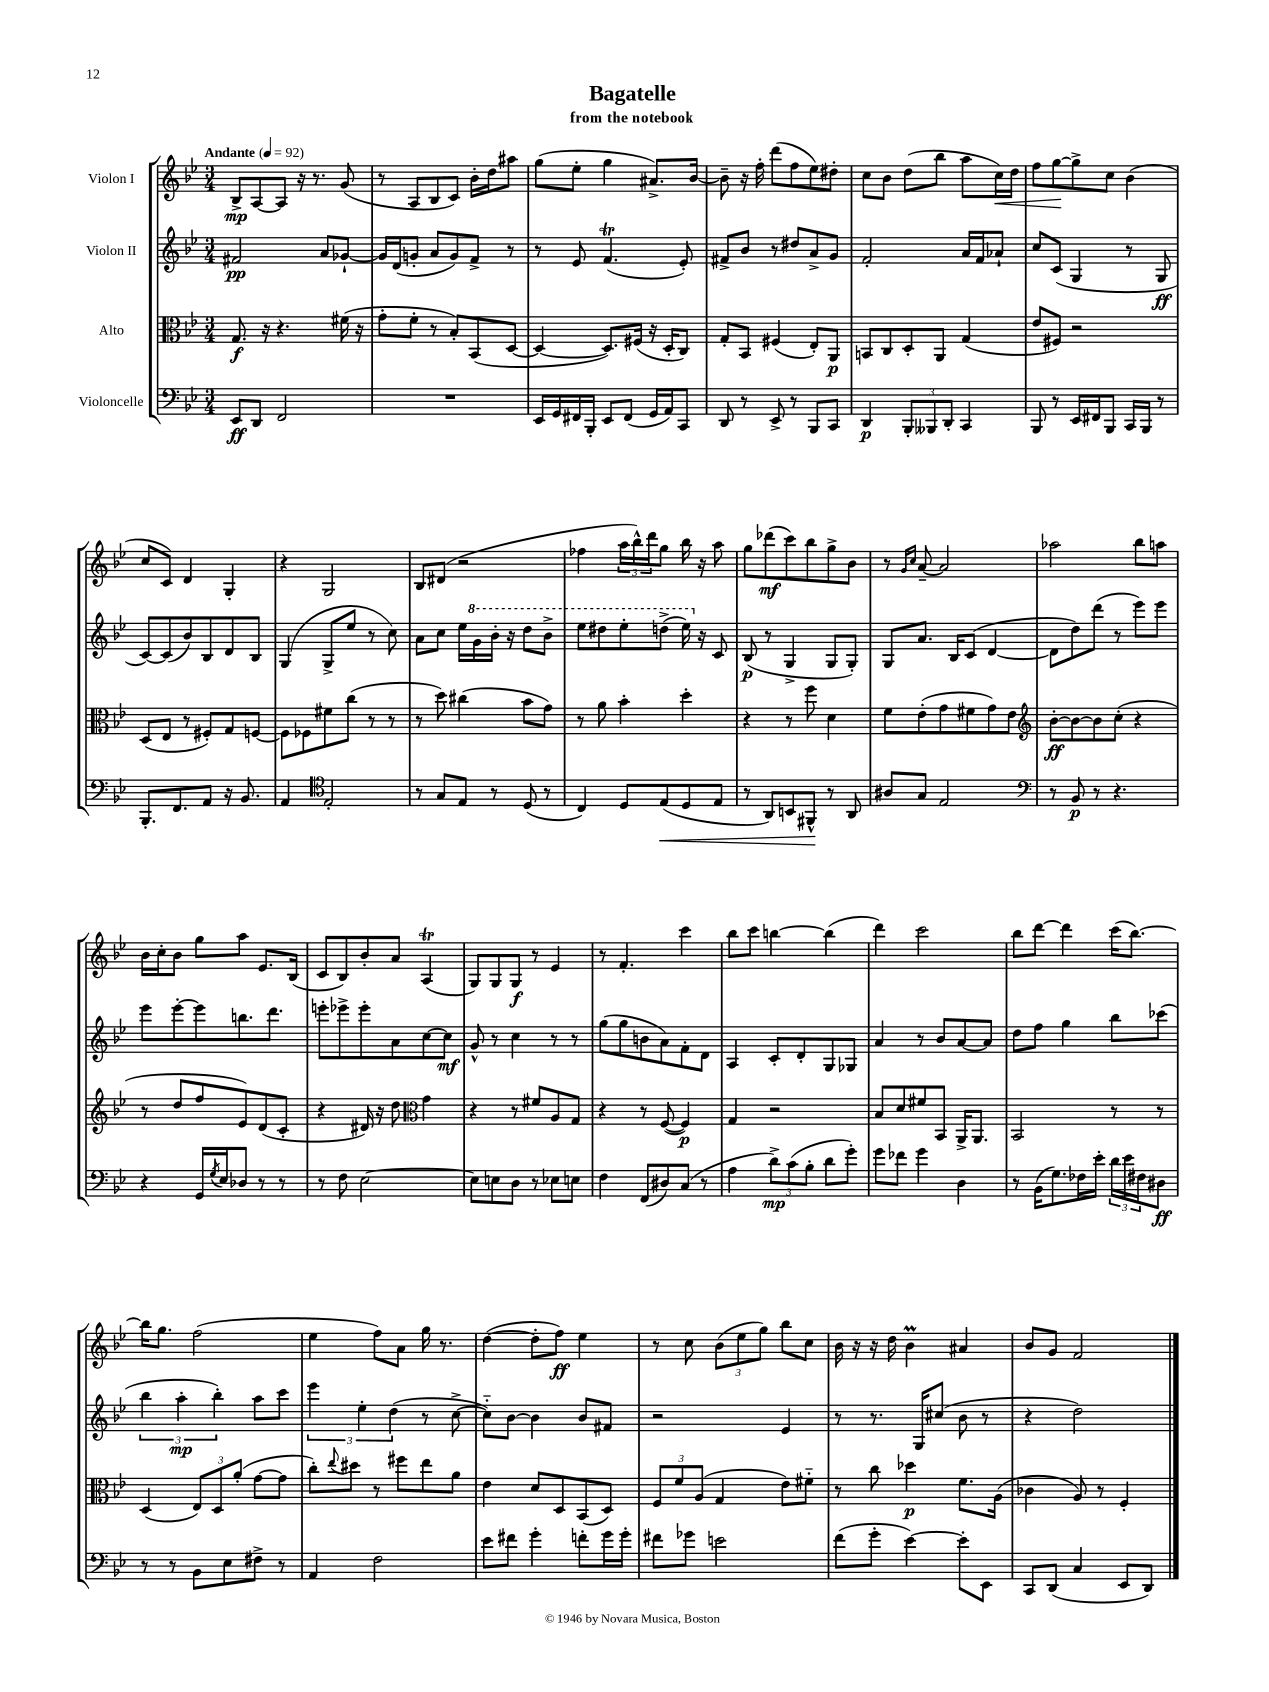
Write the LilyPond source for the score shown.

\header { title = "Bagatelle" subtitle = "from the notebook" }
<<
\new StaffGroup <<
\new Staff = "s0" \with { instrumentName = "Violon I" } {
    \clef treble \key bes \major \numericTimeSignature \time 3/4 \tempo "Andante" 4 = 92
    bes8->\mp a8~ a8 r16 r8. g'8( |
    r8 a8 bes8 c'8) bes'16-. d''16 ais''8 |
    g''8( ees''8-. g''4 ais'8.->) bes'16~ |
    bes'8-- r16 f''16-. d'''8( f''8 ees''8) dis''8-. |
    c''8 bes'8 d''8( bes''8 a''8 c''16\<) d''16 |
    f''8 g''8~\! g''8-> c''8 bes'4( |
    c''8 c'8) d'4 g4-. |
    r4 g2 |
    bes8 dis'8( r2 |
    fes''4 \tuplet 3/2 { a''16 bes''16-^) d'''16 } g''8 bes''16 r16 a''8 |
    g''8 des'''8\mf( c'''8) bes''8 g''8-> bes'8 |
    r8 \grace { g'16 c''16 } a'8~-- a'2 |
    aes''2 bes''8 a''8 |
    bes'16 c''16-. bes'8 g''8 a''8 ees'8. bes16( |
    c'8 bes8) bes'8-. a'8 a4\trill( |
    g8) g8 g8\f r8 ees'4 |
    r8 f'4.-. c'''4 |
    bes''8 c'''8 b''4~ b''4( |
    d'''4) c'''2 |
    bes''8 d'''8~ d'''4 c'''16( bes''8.~) |
    bes''16 g''8. f''2( |
    ees''4 f''8) a'8 g''16 r8. |
    d''4~( d''8-. f''8\ff) ees''4 |
    r8 c''8 \tuplet 3/2 { bes'8( ees''8 g''8) } bes''8 c''8 |
    bes'16 r16 r16 d''16 bes'4\prall ais'4 |
    bes'8 g'8 f'2 \bar "|." |
}
\new Staff = "s1" \with { instrumentName = "Violon II" } {
    \clef treble \key bes \major \numericTimeSignature \time 3/4
    fis'2\pp a'8 ges'8~-! |
    ges'16 d'16( g'8-. a'8 g'8) f'8-> r8 |
    r8 ees'8 f'4.\trill( ees'8-.) |
    fis'8-> bes'8 r8 dis''8 a'8-> g'8 |
    f'2-. a'16 f'16 aes'8-! |
    c''8 c'8( g4 r8 g8\ff |
    c'8~) c'8( bes'8) bes8 d'8 bes8 |
    g4( g8-> ees''8 r8 c''8) |
    a'8 c''8 ees''16 \ottava #1 g''16 bes''16-. r16 d'''8 bes''8-> |
    ees'''8 dis'''8 ees'''8-. d'''8->( ees'''16) \ottava #0 r16 c'8 |
    bes8\p( r8 g4-> g8 g8-.) |
    g8 a'8. bes16 c'8( d'4~ |
    d'8 d''8) d'''8( r8 ees'''8) ees'''8 |
    ees'''8 ees'''8~-. ees'''8 b''8. d'''8. |
    e'''8-. ees'''8-> ees'''8-. a'8 c''8~ c''8\mf |
    g'8-^ r8 c''4 r8 r8 |
    g''8( g''8 b'8 a'8) f'8-. d'8 |
    a4 c'8-. d'8-. g8 ges8 |
    a'4 r8 bes'8 a'8~ a'8 |
    d''8 f''8 g''4 bes''8 ces'''8( |
    \tuplet 3/2 { bes''4 a''4-.\mp bes''4-.) } a''8 c'''8 |
    \tuplet 3/2 { ees'''4 ees''4-. d''4( } r8 c''8~-> |
    c''8-_) bes'8~ bes'4 bes'8 fis'8 |
    r2 ees'4 |
    r8 r8. g16 cis''8( bes'8 r8 |
    r4 d''2) \bar "|." |
}
\new Staff = "s2" \with { instrumentName = "Alto" } {
    \clef alto \key bes \major \numericTimeSignature \time 3/4
    g8.\f r16 r4. fis'16( r16 |
    g'8-. f'8-. r8 bes8-.) bes,8( d8~ |
    d4~ d8.) fis16( r16 d16-. c8) |
    g8-. bes,8 fis4( ees8-.) a,8\p |
    b,8 c8 d8-. a,8 g4( |
    ees'8 fis8) r2 |
    d8( ees8 r8 fis8-.) g8 f8~ |
    f8 fes8 fis'8 c''8( r8 r8 |
    r8 d''8) cis''4( bes'8 g'8) |
    r8 a'8 bes'4-. d''4-. |
    r4 r8 f''8 d'4 |
    f'8 ees'8-.( g'8 fis'8 g'8) ees'8 |
    \clef treble bes'8~-.\ff bes'8~ bes'8 c''8-.( r4 |
    r8 d''8 f''8 ees'8) d'8( c'8-. |
    r4 dis'16) r16 d''8 \clef alto g'4 |
    r4 r8 fis'8 a8 g8 |
    r4 r8 f8~( f4\p) |
    g4 r2 |
    bes8 d'8 fis'8 bes,8 a,16-> a,8. |
    bes,2 r8 r8 |
    d4( \tuplet 3/2 { ees8) d8 a'8-.( } g'8~ g'8 |
    c''8-.) \appoggiatura { ees''8 } dis''8 r8 fis''8 ees''8 a'8 |
    ees'4 d'8 d8 bes,8( d8) |
    \tuplet 3/2 { f8 f'8 a8( } g4 ees'8) fis'8-_ |
    r8 c''8 des''4\p f'8. a16( |
    ces'4 a8) r8 f4-. \bar "|." |
}
\new Staff = "s3" \with { instrumentName = "Violoncelle" } {
    \clef bass \key bes \major \numericTimeSignature \time 3/4
    ees,8\ff d,8 f,2 |
    R2. |
    ees,16 g,16 fis,16 bes,,16-. ees,8 fis,8( g,16 a,16) c,8 |
    d,8 r8 ees,8-> r8 bes,,8 c,8 |
    d,4\p \tuplet 3/2 { bes,,8-. beses,,8 d,8-. } c,4 |
    bes,,8 r8 ees,16 fis,16 bes,,8 c,16 bes,,16 r8 |
    bes,,8.-. f,8. a,8 r16 bes,8. |
    a,4 \clef tenor ees2-. |
    r8 g8 ees8 r8 d8( r8 |
    c4) d8 ees8\<( d8 ees8 |
    r8 a,8) b,8 fis,8-^\! r8 a,8 |
    ais8 g8 ees2 |
    \clef bass r8 bes,8\p r8 r4. |
    r4 g,16 \acciaccatura { g8 } ees16 des8 r8 r8 |
    r8 f8 ees2~ |
    ees8 e8 d8 r8 ees8 e8 |
    f4 f,8( dis8) c8( r8 |
    a4 \tuplet 3/2 { d'8->\mp) c'8( bes8-. } d'8 g'8-.) |
    g'8 fes'8 g'4 d4 |
    r8 bes,16( g8.) fes16 ees'16-. \tuplet 3/2 { d'16 ees'16 fis16 } dis8\ff |
    r8 r8 bes,8 ees8 fis8-> r8 |
    a,4 f2 |
    ees'8 fis'8 g'4-. f'8-. g'16 g'16-. |
    fis'8 ges'8 e'2 |
    f'8( g'8-. ees'4~) ees'8-. ees,8 |
    c,8 d,8( c4 ees,8 d,8) \bar "|." |
}
>>
>>
\layout { \context { \Score \remove "Bar_number_engraver" } }
